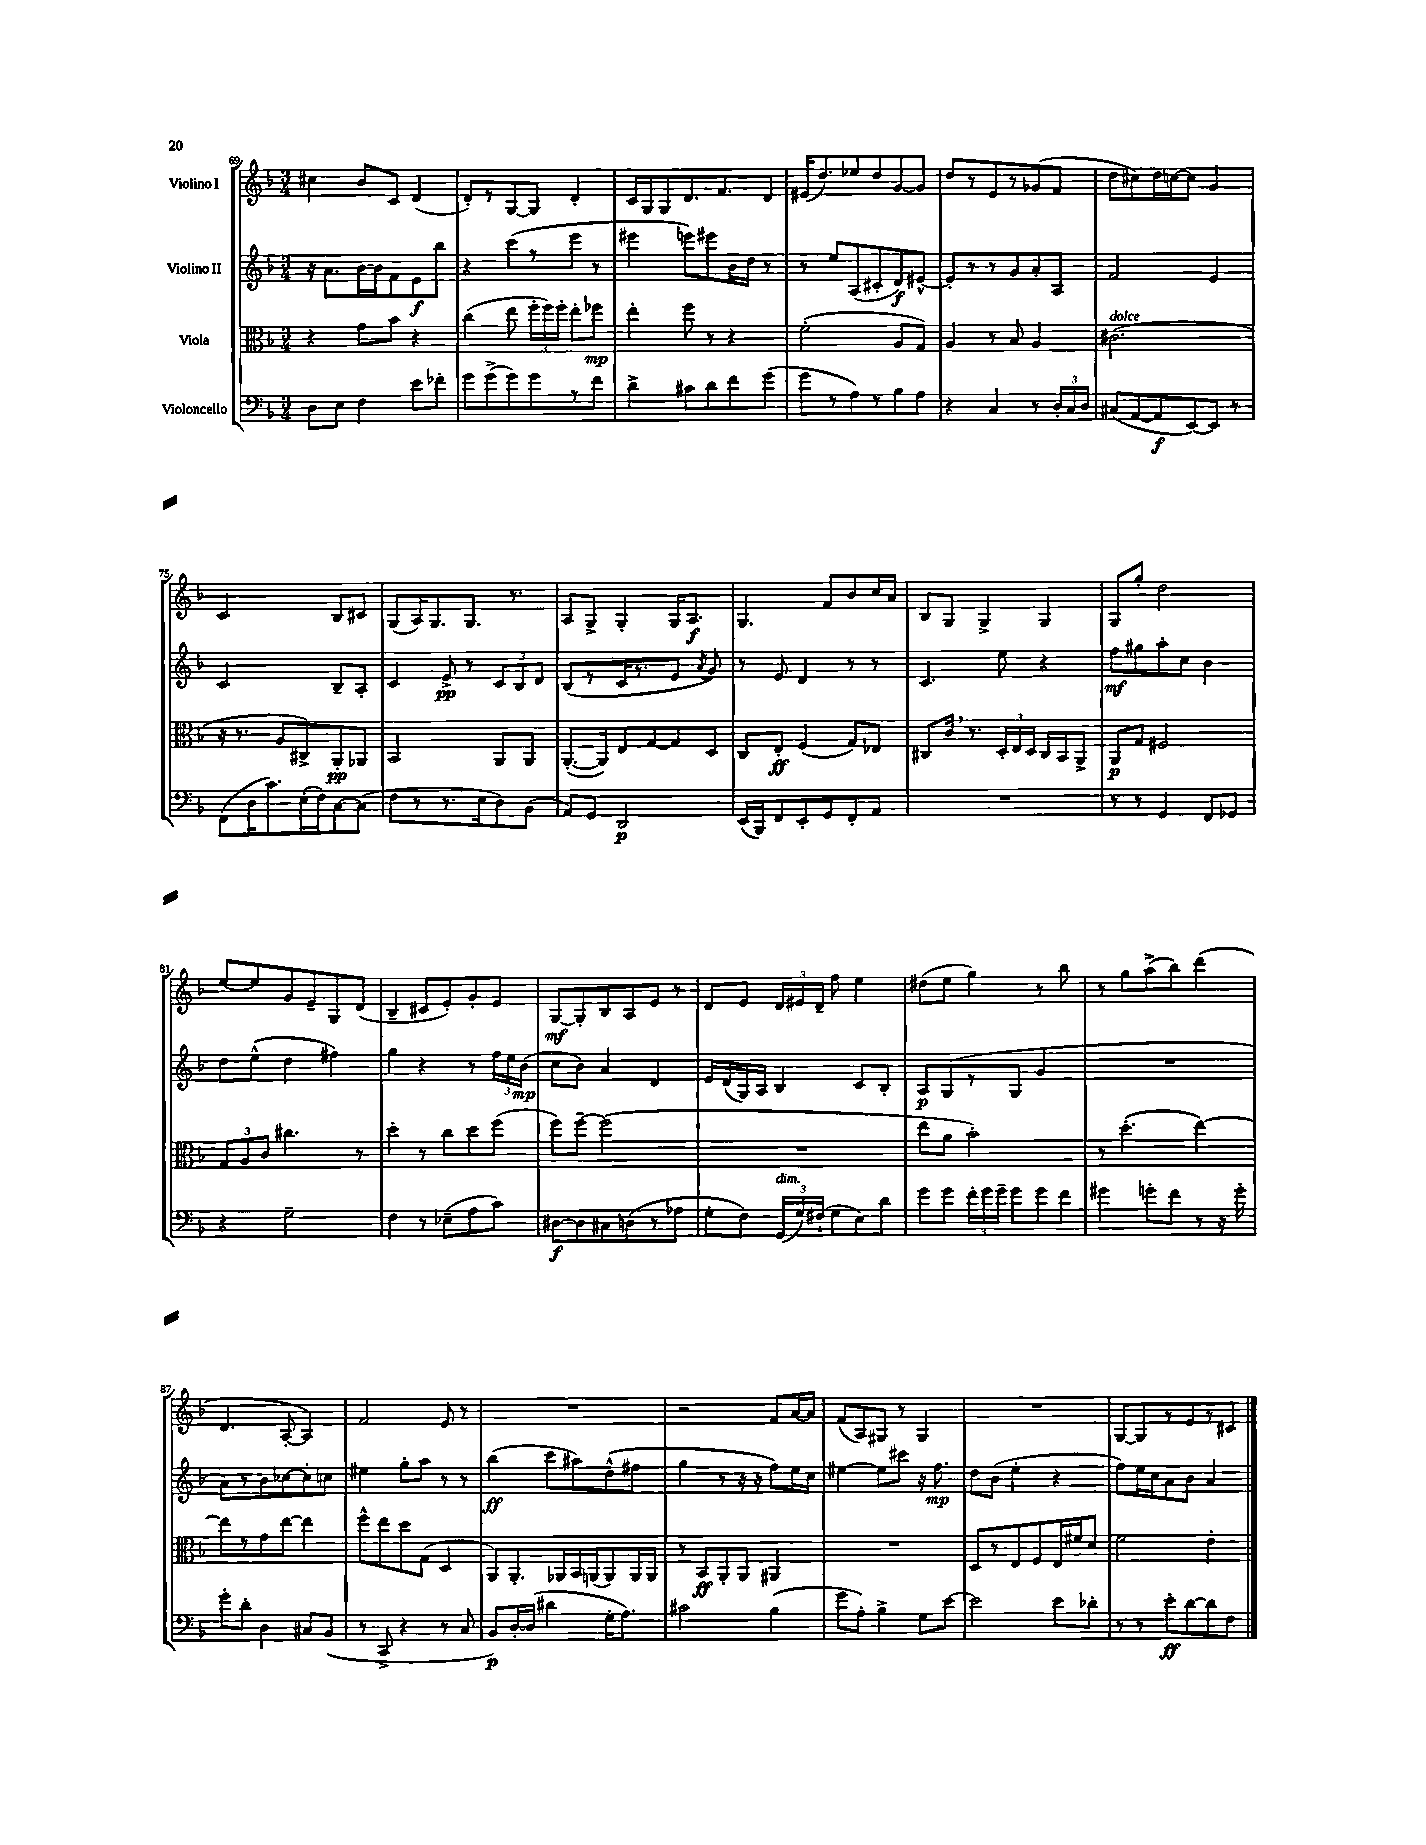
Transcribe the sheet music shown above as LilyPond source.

<<
\new StaffGroup <<
\new Staff = "s0" \with { instrumentName = "Violino I" } {
    \clef treble \key f \major \numericTimeSignature \time 3/4
    \autoBeamOff cis''4 bes'8[ c'8] d'4( |
    d'8[-.) r8 g8~ g8] d'4-. |
    c'16[ g16 g8 d'8. f'8. d'8] |
    eis'16[( d''8.) ees''8 d''8 g'8~ g'8] |
    d''8[ r8 e'8 r8 ges'8( f'8] |
    d''8[ cis''8) d''16 c''16~ c''8] g'4 |
    c'2 bes8[ cis'8] |
    g8[( a16) g8. g8.] r8. |
    a8[ g8]-> g4-. g16[ a8.]\f |
    g4. f'8[ bes'8 c''16 a'16] |
    bes8[ g8] g4-> g4 |
    g8[ g''8]-. d''2 |
    e''8[~ e''8 g'8 e'8-- g8 d'8]( |
    bes4-- cis'8[ e'8-.) g'8-. e'8] |
    g8[~\mf g8-. bes8 a8 e'8] r8 |
    d'8[ e'8] \tuplet 3/2 { d'16[ eis'16 d'16]-- } f''8 e''4 |
    dis''8[( e''8] g''4) r8 bes''8 |
    r8 g''8[ a''8->( bes''8]) d'''4( |
    d'4. a8~-. a4) |
    f'2 e'8 r8 |
    R2. |
    r2 f'8[ a'16~ a'16] |
    f'8[( a8) gis8] r8 gis4 |
    R2. |
    g8[~ g8 r8 e'8 r8 cis'8] \bar "|." |
}
\new Staff = "s1" \with { instrumentName = "Violino II" } {
    \clef treble \key f \major \numericTimeSignature \time 3/4
    \autoBeamOff r16 a'8.[ bes'16~ bes'16 f'8 e'8\f bes''8] |
    r4 c'''8[( r8 e'''8] r8 |
    eis'''4 e'''8[) eis'''8 bes'16 d''16] r8 |
    r8 e''8[ a8( cis'8-. d'8\f) eis'8]~-^ |
    eis'8[-. r8 r8 g'8 a'8-. a8] |
    f'2 e'4 |
    c'2 bes8[-- a8]-. |
    c'4 e'8->\pp r8 \tuplet 3/2 { c'8[ bes8 d'8] } |
    bes8[( r8 c'16 r8. e'8] \acciaccatura { a'8 } g'8) |
    r8 e'8 d'4 r8 r8 |
    c'4. e''8 r4 |
    f''8[\mf gis''8 a''8-. c''8] bes'4 |
    d''8[ e''8]-^( d''4 fis''4) |
    g''4 r4 r8 \tuplet 3/2 { f''16[ e''16 bes'16]\mp( } |
    c''8[ bes'8]) a'4 d'4 |
    e'16[ d'16( g16) a16] bes4 c'8[ bes8]-. |
    a8[\p g8( r8 g8] g'4 |
    R2. |
    a'8[) r8 bes'8 ces''8~ ces''8-. c''8] |
    eis''4 g''8[-. a''8] r8 r8 |
    bes''4\ff( c'''8[ ais''8) d''8-^( fis''8] |
    g''4 r8 r16 r16 f''8[) e''16 c''16] |
    eis''4~ eis''8[ cis'''8] r16 f''8.\mp |
    d''8[ bes'8]( e''4-. r4 |
    f''8[) e''16 c''16 a'8 bes'8] a'4 \bar "|." |
}
\new Staff = "s2" \with { instrumentName = "Viola" } {
    \clef alto \key f \major \numericTimeSignature \time 3/4
    \autoBeamOff r4 g'8[ bes'8] r4 |
    c''4( e''8 \tuplet 3/2 { f''16[-. f''16) f''16]-. } e''8[-. fes''8]\mp |
    e''4-. f''8 r8 r4 |
    f'2-.( a8[ g8]) |
    a4 r8 bes8 a4 |
    cis'2.^\markup { \italic "dolce" }( |
    r16 r8. a8[ cis8->) a,8-.\pp aes,8] |
    bes,2 a,8[ a,8] |
    a,8.[~-.( a,16) e8 g8~ g8 d8] |
    c8[ e8]-.\ff f4( g8[) ees8] |
    cis8[ c'16] \breathe r8. \tuplet 3/2 { d16[-. e16 d16] } cis16[ bes,16 a,8]-> |
    a,8[\p g8] fis2 |
    \tuplet 3/2 { g8[ a8 c'8] } cis''4. r8 |
    d''4-. r8 c''8[ d''8 f''8]( |
    f''8[) f''8]~-- f''2( |
    R2. |
    e''8[ a'8] bes'2-.) |
    r8 d''4.-.( e''4~) |
    e''8[ r8 g'8 e''8]~ e''4 |
    f''8[-^ e''8 d''8 g8]( d4 |
    a,8[) a,8.-. aes,16 bes,16 a,16( a,8) a,16 a,16] |
    r8 bes,8[\ff a,8-. a,8] ais,4 |
    R2. |
    d8[ r8 e8 f8 e16 fis'16 d'8] |
    f'2 e'4-. \bar "|." |
}
\new Staff = "s3" \with { instrumentName = "Violoncello" } {
    \clef bass \key f \major \numericTimeSignature \time 3/4
    \autoBeamOff d8[ e8] f4 e'8[ fes'8]-. |
    g'8[ g'8->( g'8) g'8 r8 f'8] |
    d'4-> cis'8[ d'8 f'8 g'8]( |
    g'8[ r8 a8) r8 bes8 a8] |
    r4 c4 r8 \tuplet 3/2 { d16[-. c16 d16] } |
    cis8[( a,8~ a,8\f e,8~) e,8] r8 |
    f,8[( d16 c'8.) e16-.( f16) c8~ c8]( |
    f8[ r8 r8. e16 d8) bes,8]( |
    a,8[) g,8] d,2\p |
    e,16[( bes,,16) f,8 e,8-. g,8 f,8-. a,8] |
    R2. |
    r8 r8 g,4 f,8[ ges,8] |
    r4 g2-- |
    f4 r8 ees8[--( a8 c'8]) |
    dis8[~\f dis8 cis8 d8( r8 aes8] |
    g8[-. f8]) \tuplet 3/2 { g,16[^\markup { \italic "dim." }( g16) fis16]-!( } g8[ e8) d'8] |
    g'8[ g'8] \tuplet 3/2 { f'16[-. g'16 g'16]-- } g'8[ g'8 f'8] |
    gis'4 g'8[-. f'8] r8 r16 g'16-. |
    g'8[-. d'8]-. d4 cis8[ bes,8]( |
    r8 c,8-> r4 r8 c8 |
    bes,8[\p) d16~-. d16]( dis'4 g16[-. a8.]) |
    cis'2 bes4( |
    g'8[ a8]-.) bes4-> g8[ e'8]~ |
    e'2 e'8[ des'8]-. |
    r8 r8 e'8[-.\ff d'8~ d'8 f8] \bar "|." |
}
>>
>>
\layout { \context { \Score currentBarNumber = #69 } }
